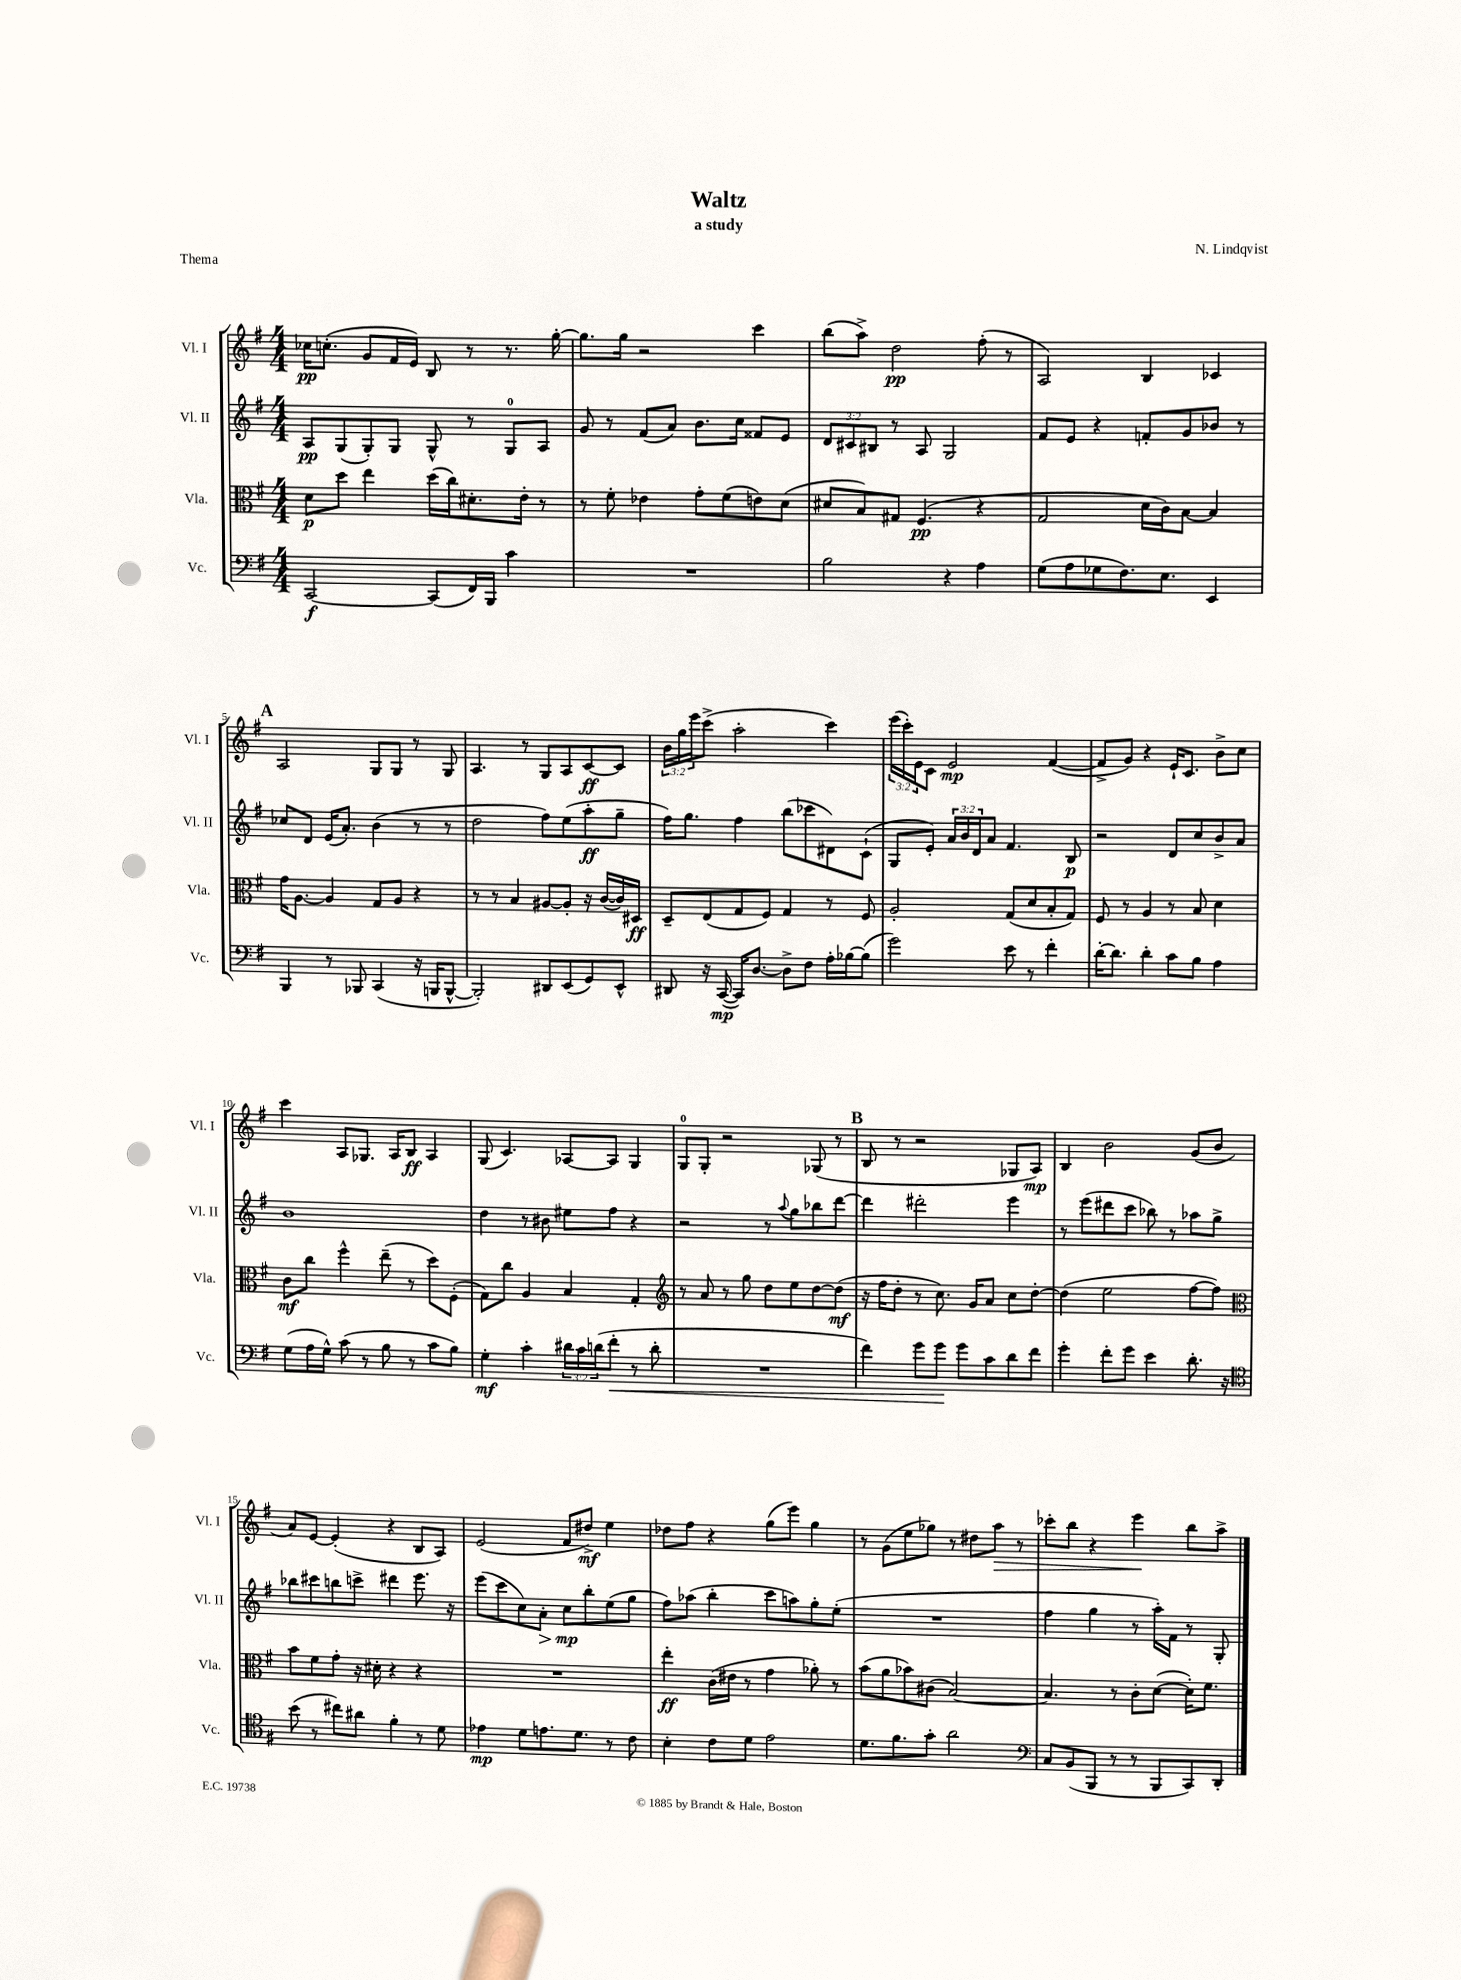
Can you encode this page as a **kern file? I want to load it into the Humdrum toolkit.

**kern	**dynam	**kern	**dynam	**kern	**dynam	**kern	**dynam
*part4	*part4	*part3	*part3	*part2	*part2	*part1	*part1
*staff4	*staff4	*staff3	*staff3	*staff2	*staff2	*staff1	*staff1
*I"Vc.	*	*I"Vla.	*	*I"Vl. II	*	*I"Vl. I	*
*I'Vc.	*	*I'Vla.	*	*I'Vl. II	*	*I'Vl. I	*
*clefF4	*	*clefC3	*	*clefG2	*	*clefG2	*
*k[f#]	*	*k[f#]	*	*k[f#]	*	*k[f#]	*
*M4/4	*	*M4/4	*	*M4/4	*	*M4/4	*
=1	=1	=1	=1	=1	=1	=1	=1
[2CC/	f	8d\L	p	8A/L	pp	16cc-X\KL	pp
.	.	.	.	.	.	(8.ccn'\J	.
.	.	8dd\J	.	(8G/	.	.	.
.	.	4ee\	.	8G'/)	.	8g/L	.
.	.	.	.	8G/J	.	16f#/L	.
.	.	.	.	.	.	16e/JJ)	.
(8CC/L]	.	(16dd\LL	.	8G^^/	.	8B/	.
.	.	16cc\J)	.	.	.	.	.
16FF#/L)	.	8.d#X'\	.	8r	.	8r	.
16BBB/JJ	.	.	.	.	.	.	.
4c\	.	.	.	8G/L	.	8.r	.
.	.	16e'\Jk	.	.	.	.	.
.	.	8r	.	8A/J	.	.	.
.	.	.	.	.	.	[16gg'\	.
=2	=2	=2	=2	=2	=2	=2	=2
1r	.	8r	.	8g/	.	8.gg\L]	.
.	.	8f#'\	.	8r	.	.	.
.	.	.	.	.	.	16gg\Jk	.
.	.	4e-X\	.	(8f#/L	.	2r	.
.	.	.	.	8a/J)	.	.	.
.	.	8g'\L	.	8.b\L	.	.	.
.	.	(8f#\	.	.	.	.	.
.	.	.	.	16cc\Jk	.	.	.
.	.	8en\)	.	8f##X/L	.	4ccc\	.
.	.	(8d\J	.	8e/J	.	.	.
=3	=3	=3	=3	=3	=3	=3	=3
2B\	.	8d#X/L	.	12d/L	.	(8bb\L	.
.	.	.	.	12c#X/	.	.	.
.	.	8B/)	.	.	.	8aa^\J)	.
.	.	.	.	12B#X/J	.	.	.
.	.	8G#X/J	.	8r	.	2dd\	pp
.	.	(4.F#/	pp	8A/	.	.	.
4r	.	.	.	2G/	.	.	.
4A\	.	4r	.	.	.	(8ff#'\	.
.	.	.	.	.	.	8r	.
=4	=4	=4	=4	=4	=4	=4	=4
(8G\L	.	2G/	.	8f#/L	.	2A/)	.
8A\	.	.	.	8e/J	.	.	.
8G-X\	.	.	.	4r	.	.	.
8.F#\)	.	.	.	.	.	.	.
.	.	16d\LL	.	8fn'/L	.	4B/	.
8.E\J	.	16c\J)	.	.	.	.	.
.	.	[8B\J	.	8g/	.	.	.
4EE/	.	4B/]	.	8b-X/J	.	4c-X/	.
.	.	.	.	8r	.	.	.
!!LO:LB:g=z
!!LO:REH:place=s1:t=A
=5	=5	=5	=5	=5	=5	=5	=5
4BBB/	.	16g\KL	.	8cc-X/L	.	2A/	.
.	.	[8.A\J	.	.	.	.	.
.	.	.	.	8d/J	.	.	.
8r	.	4A/]	.	(16e/KL	.	.	.
.	.	.	.	8.a'/J)	.	.	.
8BBB-X/	.	.	.	.	.	.	.
(4CC/	.	8G/L	.	(4b\	.	8G/L	.
.	.	8A/J	.	.	.	8G/J	.
16r	.	4r	.	8r	.	8r	.
16BBBn/KL	.	.	.	.	.	.	.
[8BBB^^/J	.	.	.	8r	.	8G/	.
=6	=6	=6	=6	=6	=6	=6	=6
2BBB'/])	.	8r	.	2dd\	.	4.A/	.
.	.	8r	.	.	.	.	.
.	.	4B/	.	.	.	.	.
.	.	.	.	.	.	8r	.
8DD#X/L	.	[8A#X/L	.	8ff#\L)	.	8G/L	.
(8EE/	.	8A#'/J]	.	(8ee\	.	8A/	.
8GG/)	.	16r	.	8aa'\	ff	[8c/	ff
.	.	([16c/LL	.	.	.	.	.
8EE^^/J	.	16c/])	.	8gg~\J	.	8c/J]	.
.	.	16D#X/JJ	ff	.	.	.	.
=7	=7	=7	=7	=7	=7	=7	=7
8DD#X/	.	8D~/L	.	16ff#\KL)	.	24b\LL	.
.	.	.	.	.	.	24gg\	.
.	.	.	.	8.gg\J	.	.	.
.	.	.	.	.	.	24eee\J	.
16r	.	(8E/	.	.	.	(8ccc^\J	.
([16CC/	mp	.	.	.	.	.	.
16CC/KL])	.	8G/	.	4ff#\	.	2aa'\	.
[8.D/J	.	.	.	.	.	.	.
.	.	8F#/J)	.	.	.	.	.
8D^\L]	.	4G/	.	(8bb\L	.	.	.
8F#\J	.	.	.	8ccc-X\	.	.	.
16A'\LL	.	8r	.	8d#X\)	.	4ccc\)	.
[16B-X\J	.	.	.	.	.	.	.
(8B-\J]	.	8F#/	.	(8c`\J	.	.	.
=8	=8	=8	=8	=8	=8	=8	=8
2g\)	.	2A'/	.	8G/L	.	(24eee\LL	.
.	.	.	.	.	.	24ccc'\)	.
.	.	.	.	.	.	24e\J	.
.	.	.	.	8e'/J)	.	8c\J	.
.	.	.	.	24a/LL	.	2e/	mp
.	.	.	.	24b/	.	.	.
.	.	.	.	24d/J	.	.	.
.	.	.	.	8a/J	.	.	.
8e\	.	(8G/L	.	4.f#/	.	.	.
8r	.	8d/	.	.	.	.	.
4f#'\	.	8B'/	.	.	.	([4f#/	.
.	.	8G/J)	.	8B/	p	.	.
=9	=9	=9	=9	=9	=9	=9	=9
[16d'\KL	.	8F#/	.	2r	.	8f#^/L]	.
8.d\J]	.	.	.	.	.	.	.
.	.	8r	.	.	.	8g/J)	.
4d'\	.	4A/	.	.	.	4r	.
8c\L	.	8r	.	8d/L	.	16e`/KL	.
.	.	.	.	.	.	8.c/J	.
8B\J	.	8B/	.	8cc/	.	.	.
4A\	.	4d\	.	8b^/	.	8b^\L	.
.	.	.	.	8a/J	.	8cc\J	.
!!LO:LB:g=z
=10	=10	=10	=10	=10	=10	=10	=10
(8G\L	.	8c\L	mf	1b	.	4ccc\	.
16A\L	.	8cc\J	.	.	.	.	.
16G^^\JJ)	.	.	.	.	.	.	.
(8c\	.	4ff#^^\	.	.	.	8A/L	.
8r	.	.	.	.	.	8.G-X/J	.
8B\	.	(8ee~\	.	.	.	.	.
.	.	.	.	.	.	16A/KL	.
8r	.	8r	.	.	.	8B/J	ff
8c\L	.	8dd\L)	.	.	.	4A/	.
8B\J)	.	(8F#'\J	.	.	.	.	.
=11	=11	=11	=11	=11	=11	=11	=11
4G'\	mf	8G\L)	.	4dd\	.	(8G/	.
.	.	8cc\J	.	.	.	4.c/)	.
4c'\	.	4A/	.	8r	.	.	.
.	.	.	.	8b#X\	.	.	.
24d#X\LL	.	4B/	.	8ee#X\L	.	[8A-X/L	.
24c\	.	.	.	.	.	.	.
(24dn\J	.	.	.	.	.	.	.
!	!LO:HP:b	!	!	!	!	!	!
8f#'\J	<	.	.	8ff#\J	.	8A-/J]	.
8r	.	4G'/	.	4r	.	4G/	.
8d'\	.	.	.	.	.	.	.
=12	=12	=12	=12	=12	=12	=12	=12
*	*	*clefG2	*	*	*	*	*
1r	.	8r	.	2r	.	8G/L	.
.	.	8a/	.	.	.	8G'/J	.
.	.	8r	.	.	.	2r	.
.	.	8gg\	.	.	.	.	.
.	.	8dd\L	.	8r	.	.	.
.	.	.	.	8qqaa/	.	.	.
.	.	8ee\	.	8gg\L	.	.	.
.	.	[8dd\	.	8bb-X\	.	(8G-X/	.
.	.	(8dd\J]	mf	[8ddd\J	.	8r	.
!!LO:REH:place=s1:t=B
=13	=13	=13	=13	=13	=13	=13	=13
4f#\)	.	16r	.	4ddd\]	.	8B/	.
.	.	16ff#\KL	.	.	.	.	.
.	.	8dd'\J	.	.	.	8r	.
8g\L	.	8r	.	2ddd#X'\	.	2r	.
8g\J	.	8.cc\)	.	.	.	.	.
8g\L	[	.	.	.	.	.	.
.	.	16g/KL	.	.	.	.	.
8c\	.	8a/J	.	.	.	.	.
8d\	.	8cc\L	.	4eee\	.	8G-X/L	.
8f#\J	.	[8dd'\J	.	.	.	8A/J)	mp
=14	=14	=14	=14	=14	=14	=14	=14
4g'\	.	(4dd\]	.	8r	.	4B/	.
.	.	.	.	(8eee\L	.	.	.
8f#'\L	.	2ee\	.	8ddd#X\	.	2b\	.
8g\J	.	.	.	8ccc\J	.	.	.
4e\	.	.	.	8bb-X\)	.	.	.
.	.	.	.	8r	.	.	.
8.d'\	.	[8ff#\L	.	8aa-X\L	.	(8g/L	.
.	.	8ff#\J])	.	8gg^\J	.	8b/J	.
16r	.	.	.	.	.	.	.
!!LO:LB:g=z
=15	=15	=15	=15	=15	=15	=15	=15
*clefC4	*	*clefC3	*	*	*	*	*
(8b\	.	8b\L	.	8bb-X\L	.	8a/L)	.
8r	.	8f#\	.	8ccc#X\	.	[8e/J	.
8cc#X\L)	.	8g'\J	.	8bbn\	.	(4e'/]	.
8a#X\J	.	16r	.	8cccn^\J	.	.	.
.	.	16d#X'\	.	.	.	.	.
4f#'\	.	4r	.	4ddd#X\	.	4r	.
8r	.	4r	.	8.eee\	.	8B/L	.
8d\	.	.	.	.	.	8A/J)	.
.	.	.	.	16r	.	.	.
=16	=16	=16	=16	=16	=16	=16	=16
4e-X\	mp	1r	.	(8eee\L	.	(2e/	.
.	.	.	.	8ccc\	.	.	.
8d\L	.	.	.	8cc\)	.	.	.
!	!	!	!	!	!LO:HP:b	!	!
8.en\	.	.	.	8a'\J	>	.	.
.	.	.	.	8cc\L	mp	8f#/L	.
8.d\J	.	.	.	.	.	.	.
.	.	.	.	8bb'\	]	8dd#X^/J)	mf
8r	.	.	.	(8ee\	.	4ee\	.
8c\	.	.	.	8gg\J	.	.	.
=17	=17	=17	=17	=17	=17	=17	=17
4B'\	.	4ee'\	ff	8ff#\L)	.	8dd-X\L	.
.	.	.	.	(8aa-X\J	.	8ff#\J	.
8c\L	.	(16c\LL	.	4bb'\	.	4r	.
.	.	16e#X\JJ	.	.	.	.	.
8d\J	.	8r	.	.	.	.	.
2e\	.	4g\	.	8ccc\L	.	(8gg\L	.
.	.	.	.	8aan\)	.	8eee\J)	.
.	.	8a-X'\)	.	8gg'\	.	4gg\	.
.	.	8r	.	(8ee'\J	.	.	.
=18	=18	=18	=18	=18	=18	=18	=18
8.d\L	.	(8b\L	.	1r	.	8r	.
.	.	8a\	.	.	.	(8g\L	.
8.f#\	.	.	.	.	.	.	.
.	.	8b-X\)	.	.	.	8ee\	.
8g'\J	.	(8c#X\J	.	.	.	8gg-X\J)	.
2a\	.	[2B/)	.	.	.	8r	.
.	.	.	.	.	.	8dd#X\L	.
!	!	!	!	!	!	!	!LO:HP:b
.	.	.	.	.	.	8aa\J	>
.	.	.	.	.	.	8r	.
=19	=19	=19	=19	=19	=19	=19	=19
*clefF4	*	*	*	*	*	*	*
8C/L	.	4.B/]	.	4ff#\	.	8ccc-X'\L	.
(8BB/	.	.	.	.	.	8bb\J	.
8BBB/J	.	.	.	4gg\	.	4r	.
8r	.	8r	.	.	.	.	.
8r	.	8c'\L	.	8r	.	4eee\	.
8BBB/L	.	([8d\J	.	16aa'\LL)	.	.	.
.	.	.	.	16f#\JJ	.	.	.
8CC/)	.	16d'\KL])	.	8r	.	8bb\L	]
.	.	8.f#\J	.	.	.	.	.
8DD'/J	.	.	.	8G'/	.	8aa^\J	.
==	==	==	==	==	==	==	==
*-	*-	*-	*-	*-	*-	*-	*-
